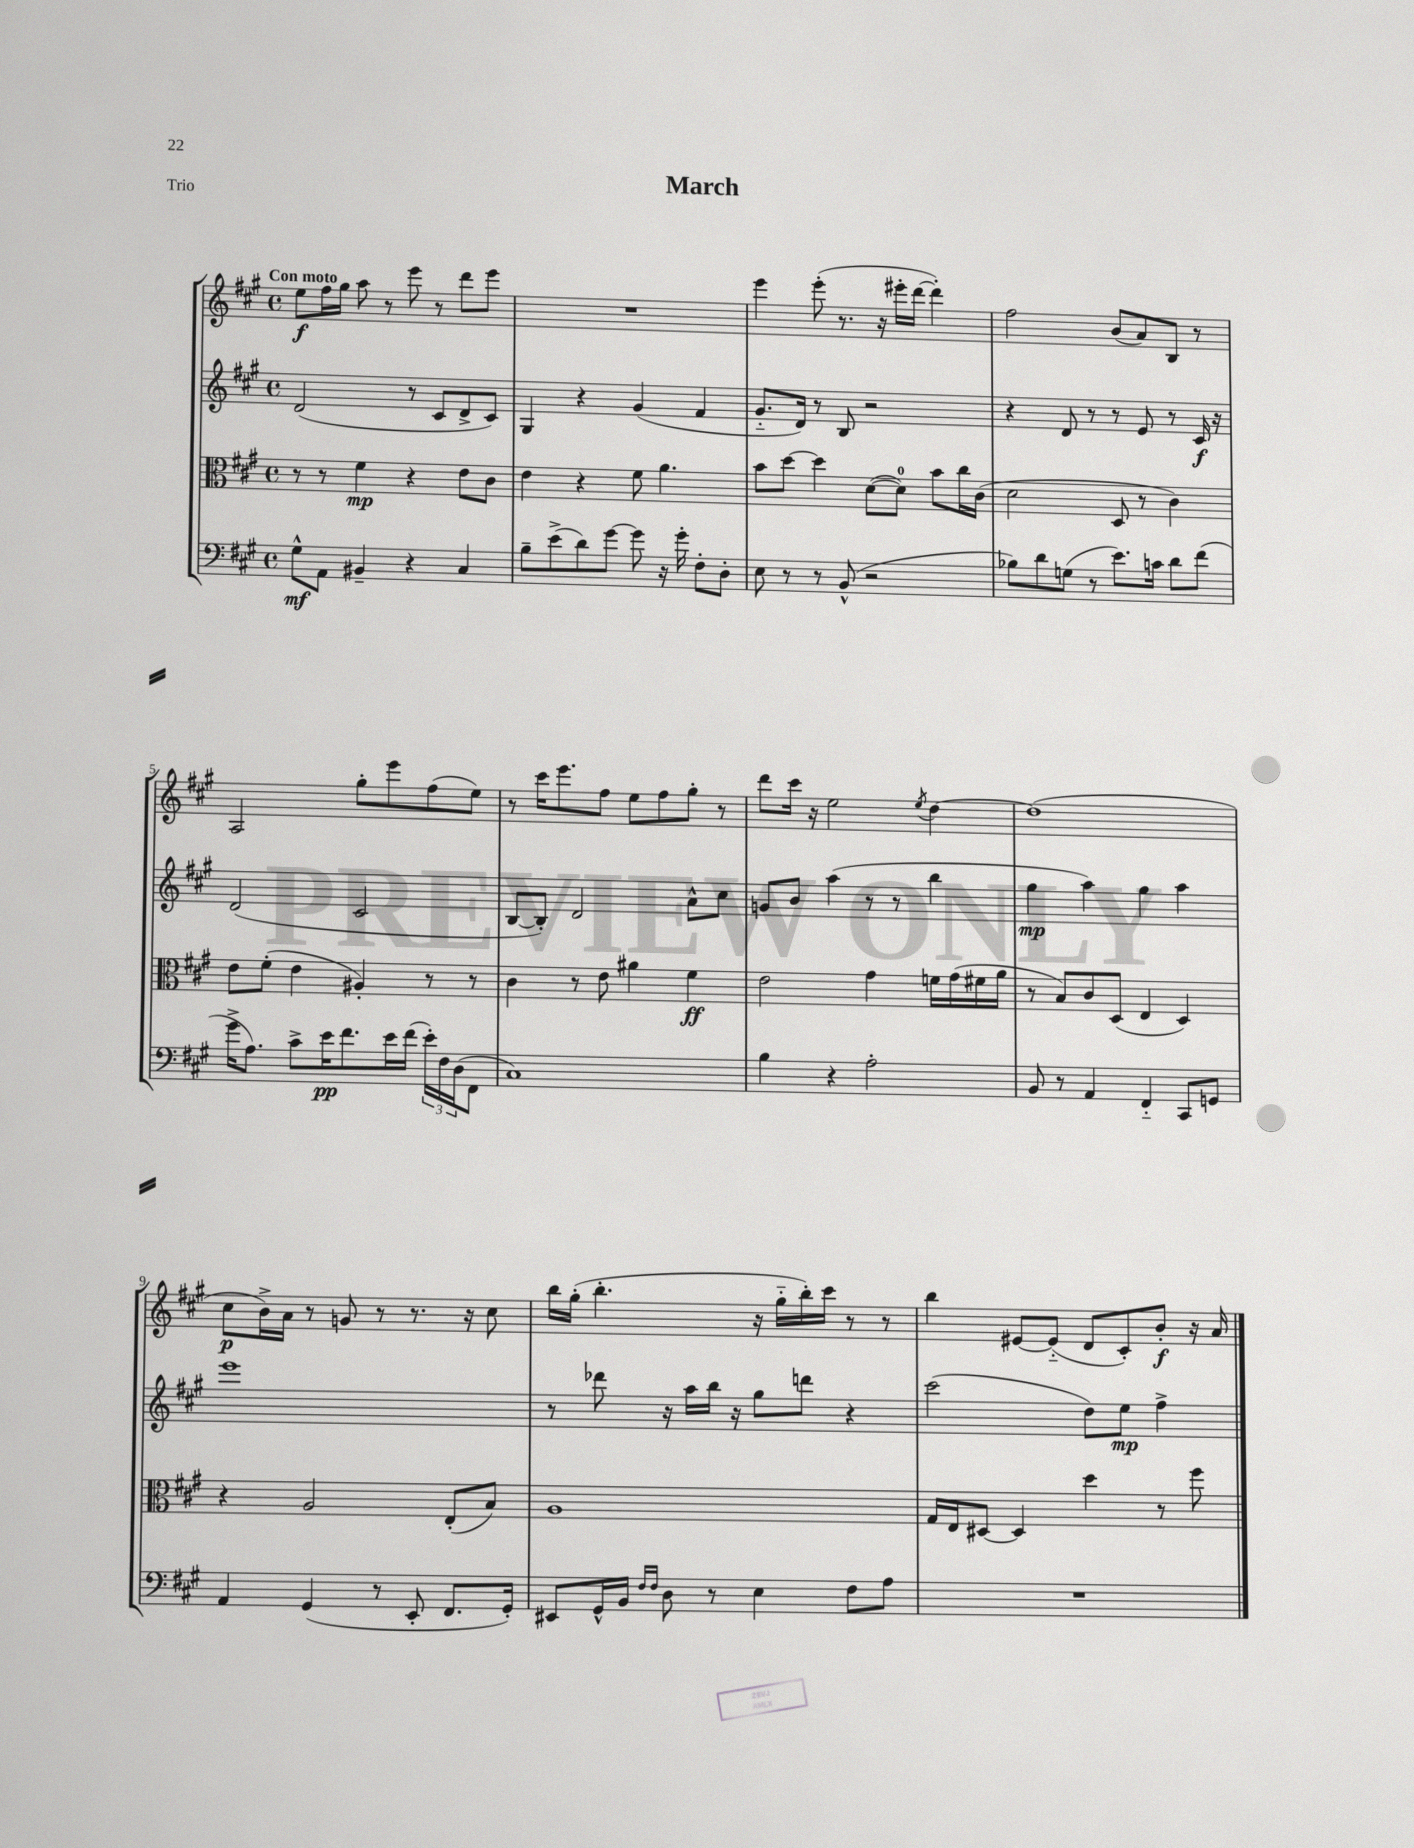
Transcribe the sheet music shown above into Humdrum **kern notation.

**kern	**kern	**kern	**kern
*staff4	*staff3	*staff2	*staff1
*clefF4	*clefC3	*clefG2	*clefG2
*k[f#c#g#]	*k[f#c#g#]	*k[f#c#g#]	*k[f#c#g#]
*M4/4	*M4/4	*M4/4	*M4/4
*met(c)	*met(c)	*met(c)	*met(c)
8G#^^	8r	(2d	8ee
8AA	8r	.	16ff#
.	.	.	16gg#
4BB#~	4f#	.	8aa
.	.	.	8r
4r	4r	8r	8eee
.	.	8c#	8r
4C#	8e	8d^	8ddd
.	8c#	8c#)	8eee
=	=	=	=
8B~	4e	4G#	1r
(8e^	.	.	.
8d)	4r	4r	.
[8g#	.	.	.
8g#]	8f#	(4g#	.
16r	4.a	.	.
16g#'	.	.	.
8F#'	.	4f#	.
8D'	.	.	.
=	=	=	=
8E	8b	8.g#'~	4eee
8r	[8dd	.	.
.	.	16d)	.
8r	4dd]	8r	(8eee'
(8BB^^	.	8B	8.r
2r	([8d	2r	.
.	.	.	16r
.	8d])	.	16eee#'
.	.	.	[16ddd
.	8b	.	4ddd'])
.	16cc#	.	.
.	(16c#	.	.
=	=	=	=
8B-)	2d	4r	2ff#
8d	.	.	.
(8G	.	8d	.
8r	.	8r	.
8.e)	8D	8r	(8b
.	8r	8e	8a)
16c	.	.	.
8d	4c#)	8r	8B
(8f#	.	16c#	8r
.	.	16r	.
=	=	=	=
16g#^	8e	(2d	2A
8.A)	.	.	.
.	(8f#'	.	.
8c#^	4e	.	.
16e	.	.	.
8.f#	.	.	.
.	4A#')	2c#	8gg#'
16e	.	.	8eee
(16f#	.	.	.
24e')	8r	.	(8ff#
24F#	.	.	.
(24D	.	.	.
8FF#	8r	.	8ee)
=	=	=	=
1C#)	4c#	[8B	8r
.	.	8B'])	16ccc#
.	.	.	8.eee
.	8r	2d	.
.	8e	.	8ff#
.	4a#	.	8ee
.	.	.	8ff#
.	4f#	8a^^	8gg#'
.	.	8cc#	8r
=	=	=	=
4B	2e	8g	8ddd
.	.	8b	16ccc#
.	.	.	16r
4r	.	(4aa	2ee
2A'	4g#	8r	.
.	.	8r	.
.	.	.	8qee
.	16f	4bb	[4dd
.	(16g#	.	.
.	16f#	.	.
.	16a	.	.
=	=	=	=
8BB	8r	4gg#	(1dd]
8r	8B)	.	.
4AA	8c#	4aa)	.
.	(8D	.	.
4FF#'~	4E	4gg#	.
8CC#	4D)	4aa	.
8GG	.	.	.
=	=	=	=
4AA	4r	1eee	8cc#
.	.	.	16b^)
.	.	.	16a
(4GG#	2A	.	8r
.	.	.	8g
8r	.	.	8r
8EE'	.	.	8.r
8.FF#	(8E'	.	.
.	.	.	16r
.	8B)	.	8cc#
16GG#')	.	.	.
=	=	=	=
8EE#	1A	8r	16bb
.	.	.	(16gg#'
16GG#^^	.	8ddd-	4.bb'
16BB	.	.	.
16qqF#	.	.	.
16qqF#	.	.	.
8D	.	16r	.
.	.	16aa	.
8r	.	16bb	.
.	.	16r	.
4E	.	8gg#	16r
.	.	.	16gg#'~
.	.	8ddd	16bb')
.	.	.	16ccc#
8F#	.	4r	8r
8A	.	.	8r
=	=	=	=
1r	16G#	(2ccc#	4bb
.	16E	.	.
.	[8D#	.	.
.	4D#]	.	[8e#
.	.	.	(8e#'~]
.	4dd	8dd)	8d
.	.	8ee	8c#')
.	8r	4ff#^	8b'
.	8ff#	.	16r
.	.	.	16a
==	==	==	==
*-	*-	*-	*-
